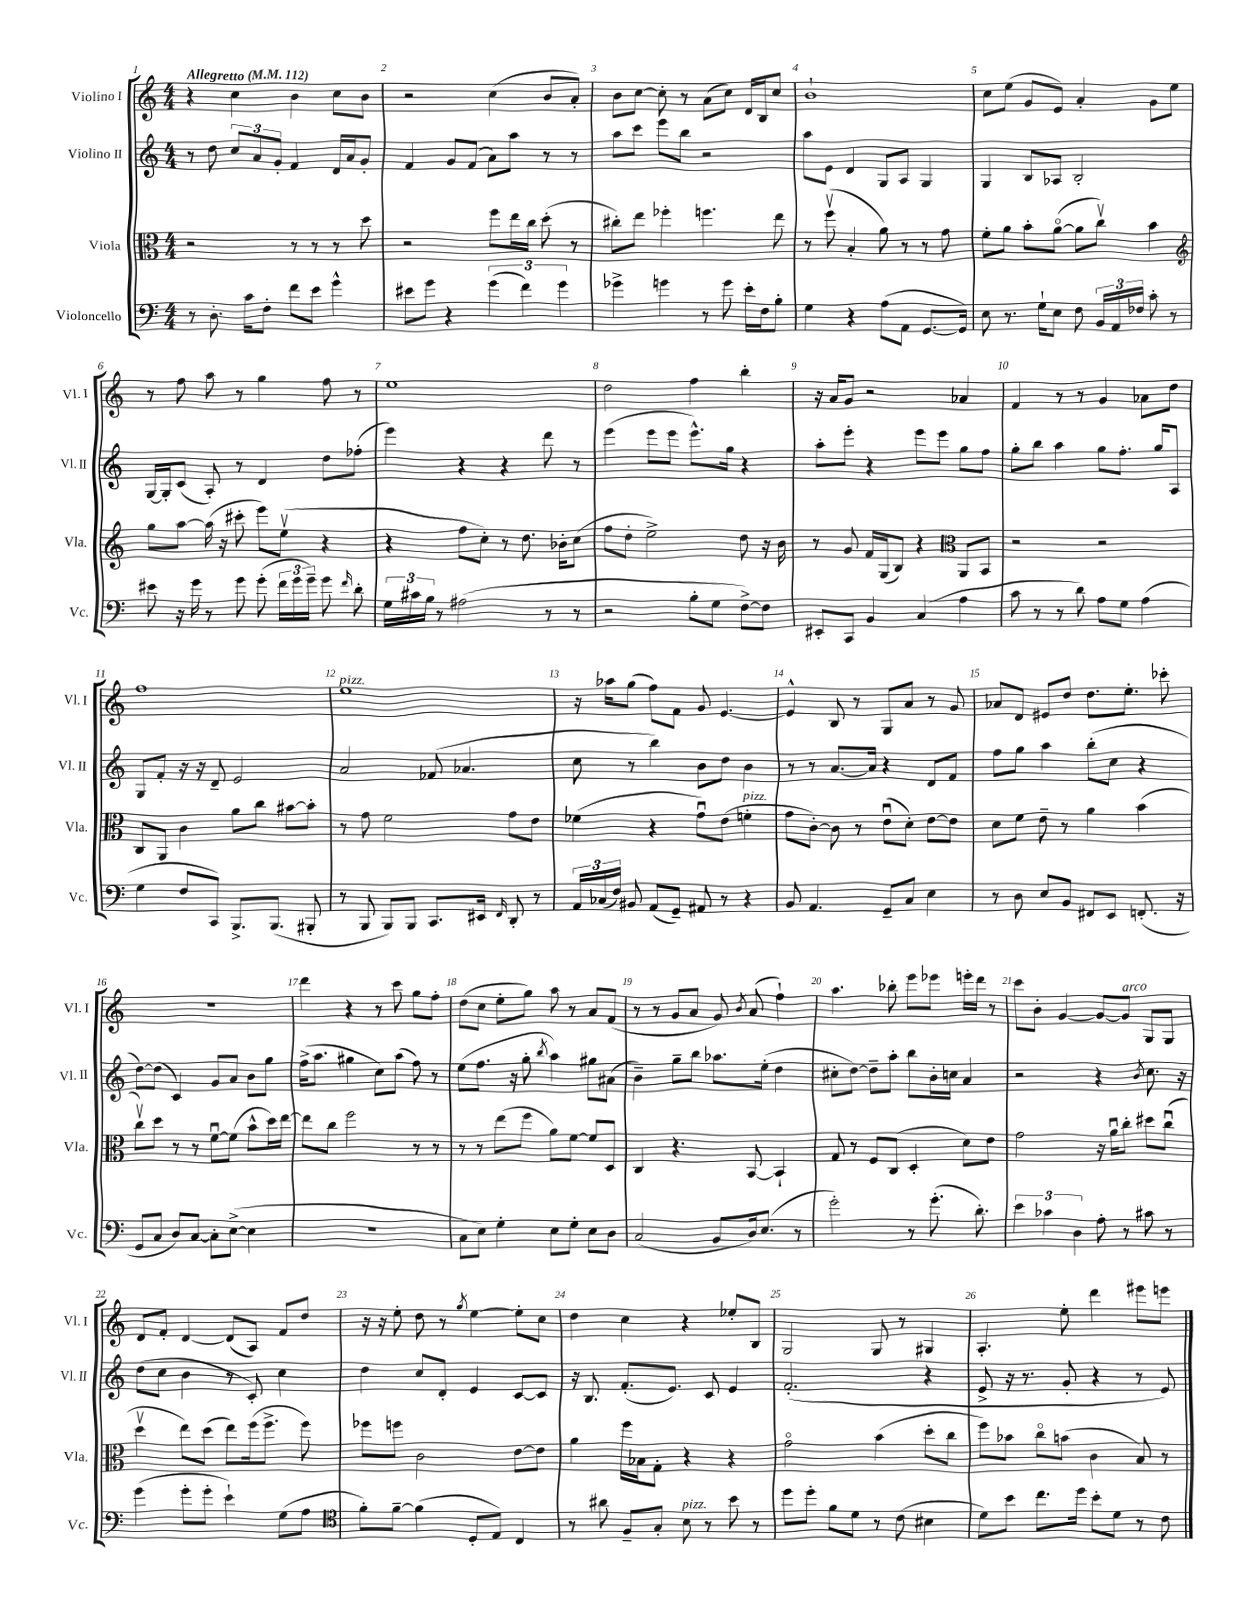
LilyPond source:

<<
\new StaffGroup <<
\new Staff = "s0" \with { instrumentName = "Violino I" shortInstrumentName = "Vl. I" } {
    \clef treble \key c \major \numericTimeSignature \time 4/4 \tempo "Allegretto" 4 = 112
    \autoBeamOff r4 c''4 b'4 c''8[ b'8] |
    r2 c''4( b'8[ a'8]-.) |
    b'8[ c''8]~ c''8-. r8 a'8[( c''8]) d'16[ b16 c''8] |
    b'1-! |
    c''8[ e''8]( g'8[ e'8]) a'4-. g'8[ e''8] |
    r8 f''8 a''8 r8 g''4 f''8 r8 |
    e''1 |
    d''2 f''4 b''4-. |
    r16 a'16[ g'8] r2 aes'4 |
    f'4 r8 r8 g'4 aes'8[ d''8] |
    f''1 |
    e''1^\markup { \italic "pizz." } |
    r16 aes''16[ g''8]( f''8[) f'8] g'8 e'4.~ |
    e'4-^ b8 r8 g8[ a'8] r8 g'8 |
    aes'8[ d'8] eis'8[ d''8] d''8.[ e''8.]-. ces'''8-. |
    R1 |
    d'''4 r4 r8 c'''8 g''8[ f''8]-. |
    d''8[( c''8] e''8[-. g''8]) a''8 r8 a'8[ f'8]( |
    r8 r8 g'8[ a'8] g'8) \acciaccatura { b'8 } a'8( f''4-!) |
    a''4. bes''8-. e'''8[ ees'''8] e'''16[-. d'''16] r8 |
    c'''8[ b'8]-. g'4~ g'8[~ g'8]^\markup { \italic "arco" } g8[ g8] |
    d'8[ f'8]-. d'4~ d'8[( a8]) f'8[ d''8] |
    r16 r16 e''8-. d''8 r8 \acciaccatura { g''8 } e''4~ e''8[-. c''8] |
    d''4 c''4 r4 ees''8[-. b8] |
    g2 g8 r8 gis4 |
    a4.-. e''8-. d'''4 eis'''8[ e'''8] \bar "|." |
}
\new Staff = "s1" \with { instrumentName = "Violino II" shortInstrumentName = "Vl. II" } {
    \clef treble \key c \major \numericTimeSignature \time 4/4
    \autoBeamOff r8 d''8 \tuplet 3/2 { c''8[ a'8 g'8]-. } f'4 d'16[ a'16 g'8]-. |
    f'4 g'8[ f'8]( a'8[) a''8] r8 r8 |
    a''8[ c'''8] e'''8[ b''8] r2 |
    a''8[ e'8] d'4 g8[ a8] g4 |
    g4 b8[ aes8] b2-. |
    g16[~ g16-. c'8]( a8-.) r8 d'4 d''8[ fes''8]-.( |
    e'''4) r4 r4 d'''8 r8 |
    e'''4( e'''8[ e'''8] e'''8.[-^) g''16] r4 |
    a''8[-. e'''8]-. r4 e'''8[ e'''8] g''8[ f''8] |
    g''8[-. b''8] a''4 g''8[ f''8.]-. g''16[ a8] |
    g8[ f'8]-. r16 r16 d'8-- e'2 |
    a'2 fes'8( aes'4. |
    c''8 r8 b''4) b'8[ d''8] b'4 |
    r8 r8 a'8.[~ a'16] r4 d'8[ f'8] |
    f''8[ g''8] a''4 b''8[-.( c''8] r4 |
    d''8[~) d''8]( c'4) g'8[ a'8] b'8[ g''8] |
    f''16[->( a''8.] gis''4 c''8[) a''8]( f''8) r8 |
    e''8[( f''8.] r16 g''8-. \acciaccatura { b''8 } a''4) gis''8[ ais'8]( |
    b'4--) g''8[-- b''8] aes''8.[ e''16]-.( d''4 |
    cis''8[-. d''8]~) d''8[-- a''8]-. b''8[ b'16-. c''16] a'4 |
    r2 r4 \acciaccatura { b'8 } c''8. r16 |
    d''8[( c''8] b'4 r8 c'8-.) c''4 |
    d''4 c''8[ d'8]-. e'4 c'8[~ c'8] |
    r16 b8. f'8.[-.( e'8.]) c'8 e'4 |
    f'2.-.( r4 |
    e'8-> r16 r8. g'8-. r4 r8 e'8) \bar "|." |
}
\new Staff = "s2" \with { instrumentName = "Viola" shortInstrumentName = "Vla." } {
    \clef alto \key c \major \numericTimeSignature \time 4/4
    \autoBeamOff r2 r8 r8 r8 d''8 |
    r2 f''8[ e''16 c''16] d''8-.( r8 |
    cis''8[-.) e''8] fes''4-. f''4. e''8 |
    r8 f''8\upbow( b4-. a'8) r8 r8 g'8 |
    f'8[-. a'8] b'8[-. a'8]~\flageolet( a'8[ c''8]\upbow) b'4 |
    \clef treble g''8[ a''8]~ a''16( r16 cis'''8-. e'''8[) e''8]\upbow( r4 |
    r4 f''8[ c''8]-.) r8 d''8. bes'16[-. c''8]( |
    f''8[ d''8]-. e''2->) d''8 r16 b'16 |
    r8 g'8 f'16[ g16( b8]) r4 \clef alto a,8[ b,8] |
    r2 r2 |
    c8[ a,8] c'4 a'8[ c''8] bis'8[~ bis'8]-. |
    r8 g'8 f'2 g'8[ e'8] |
    fes'4( r4 g'8[\downbow) e'8]( f'4-.^\markup { \italic "pizz." } |
    g'8[ c'8]~-.) c'8 r8 e'8[\downbow( d'8]-.) e'8[~ e'8] |
    d'8[ f'8] e'8-- r8 a'4 b'4( |
    c''8[\upbow) d''8] r8 r8 f'8[~\downbow f'8]( b'8[-^ d''16) e''16]~ |
    e''8[ c''8] f''2 r8 r8 |
    r8 r8 e''8[( f''8] a'8[) f'8]~ f'8[ d8] |
    c4 r4. b,8~ b,4-! |
    g8 r8 f8[ c8]( d4-. d'8[) e'8] |
    g'2 r16 a'16[\downbow c''8]-. dis''8[ c''8]\downbow( |
    d''4\upbow e''8[) d''8]( e''8[) f''16( f''8.]-> f''8) |
    fes''8[ f''8] c'2 e'8[~ e'8] |
    a'4 f''16[ bes16 g8]-. r4 r4 |
    g'2\flageolet b'4( d''8[-. c''8] |
    f''8[) bes'8] c''8[\flageolet b'8]( c'4 b8) r8 \bar "|." |
}
\new Staff = "s3" \with { instrumentName = "Violoncello" shortInstrumentName = "Vc." } {
    \clef bass \key c \major \numericTimeSignature \time 4/4
    \autoBeamOff r8 d8.-. c'16[ f8]-. f'8[ e'8] g'4-^ |
    eis'8[ g'8] r4 \tuplet 3/2 { g'4( f'4) g'4 } |
    ges'4-> g'4 r8 g'8 e'16[-. f16 b8]-. |
    g4 r4 a8[( a,8] g,8.[~ g,16]) |
    e8 r8. g16[-! e8] f8 \tuplet 3/2 { b,16[ a,16 fes16] } c'8-. r8 |
    eis'8 r16 g'16 r8 g'8 g'8-.( \tuplet 3/2 { f'16[ g'16 g'16]--) } g'8 \grace { f'16 } d'8-. |
    \tuplet 3/2 { g16[ cis'16 b16] } r8 ais2( r8 r8 |
    r2 b8[-. g8] f8[~->) f8] |
    eis,8[-. c,8] b,4 c4( a4 |
    c'8 r8 r8 d'8) a8[ g8] a4( |
    g4 f8[ c,8]) b,,8.[-> b,,8.]( bis,,8-. |
    r8 b,,8 b,,8[) b,,8] c,8.[ eis,16] \grace { f,16 } d,8-. r8 |
    \tuplet 3/2 { a,16[ ces16( f16]) } bis,8 a,8[( g,8]--) ais,8 r8 r4 |
    b,8 a,4. g,8[-- c8] e4 |
    r8 d8 e8[ b,8] fis,8[ e,8] f,8.-.( r16 |
    g,8[ c8] d8[) c8]~ c8[-. e8]~->( e4 |
    R1 |
    c8[ e8]) g4-. e8[ g8]-. e8[ d8] |
    c2( b,8[ d16) e8.]( r8 |
    g'2-.) r8 g'8.-.( d'8.-.) |
    \tuplet 3/2 { e'4 ces'4 d4 } a8-. r8 cis'8 r8 |
    g'4( g'8[-. g'8]-. e'4-!) g8[( a8] |
    \clef tenor f'8[-.) f'8]~-- f'4( d8[-. e8]) c4 |
    r8 ais'8 f8[-- g8]-. b8^\markup { \italic "pizz." } r8 b'8 r8 |
    d''8[ d''8]-. f'8[ d'8] r8 c'8( bis4 |
    d'8[) b'8] c''8.[ d''16] b'8[-. d'8] r8 c'8 \bar "|." |
}
>>
>>
\layout { \context { \Score \override BarNumber.break-visibility = ##(#f #t #t) barNumberVisibility = #all-bar-numbers-visible } }
